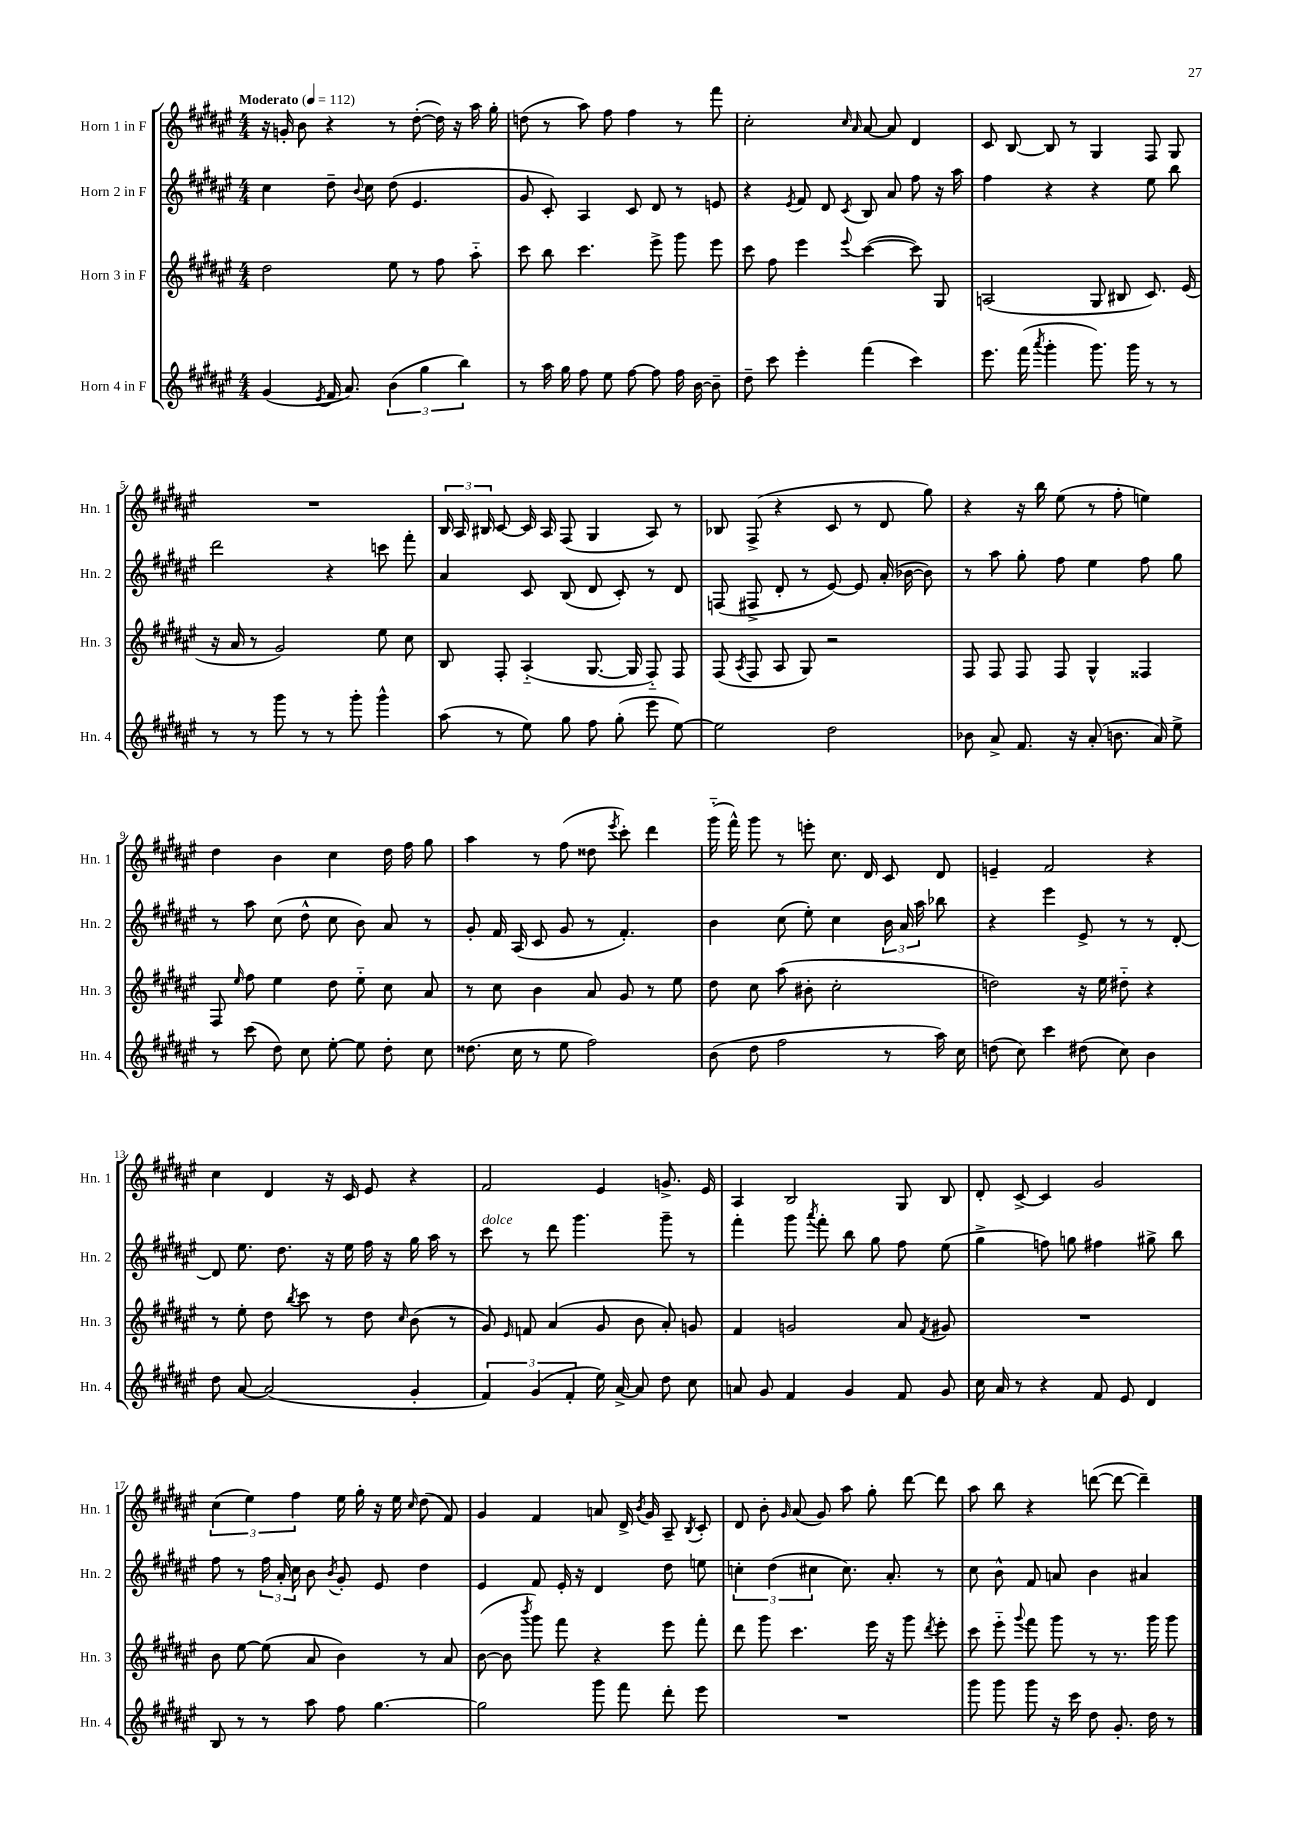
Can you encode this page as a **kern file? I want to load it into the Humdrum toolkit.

**kern	**kern	**kern	**kern
*staff4	*staff3	*staff2	*staff1
*clefG2	*clefG2	*clefG2	*clefG2
*k[f#c#g#d#a#e#]	*k[f#c#g#d#a#e#]	*k[f#c#g#d#a#e#]	*k[f#c#g#d#a#e#]
*M4/4	*M4/4	*M4/4	*M4/4
*MM112	*MM112	*MM112	*MM112
(4g#	2dd#	4cc#	16r
.	.	.	16g'
.	.	.	8b
8qe#	.	.	.
16f#	.	8dd#~	4r
8.a#)	.	.	.
.	.	8qqb	.
.	.	8cc#	.
(6b	8ee#	(8dd#	8r
.	8r	4.e#	([8dd#'
6gg#	.	.	.
.	8ff#	.	16dd#])
.	.	.	16r
6bb)	.	.	.
.	8aa#'~	.	16aa#
.	.	.	16gg#'
=	=	=	=
8r	8ccc#	8g#	(8dd
16aa#	8bb	8c#')	8r
16gg#	.	.	.
8ff#	4.ccc#	4A#	8aa#)
8ee#	.	.	8ff#
[8ff#	.	8c#	4ff#
8ff#]	8eee#^	8d#	.
16ff#	8ggg#	8r	8r
[16b	.	.	.
8b~]	8eee#	8e	8fff#
=	=	=	=
8dd#~	8ccc#	4r	2cc#'
8ccc#	8ff#	.	.
.	.	8qe#	.
4eee#'	4eee#	8f#	.
.	.	8d#	.
.	.	.	16qqcc#
.	8qqeee#	8qc#	16qqa#
(4fff#	([4ccc#	8B	[8a#
.	.	8a#	8a#]
4ccc#)	8ccc#])	8ff#	4d#
.	8G#	16r	.
.	.	16aa#	.
=	=	=	=
8.eee#	(2A	4ff#	8c#
.	.	.	[8B
(16fff#	.	.	.
8qaaa#	.	.	.
4ggg#'	.	4r	8B]
.	.	.	8r
8.ggg#)	8G#	4r	4G#
.	8B#	.	.
16ggg#	.	.	.
8r	8.c#)	8ee#	8F#
8r	.	8bb	8G#
.	(16e#	.	.
=	=	=	=
8r	16r	2ddd#	1r
.	16a#	.	.
8r	8r	.	.
8ggg#	2g#)	.	.
8r	.	.	.
8r	.	4r	.
8ggg#'	.	.	.
4ggg#^^	8ee#	8ccc	.
.	8cc#	8fff#'	.
=	=	=	=
(8aa#	8B	4a#	24B
.	.	.	24A#
.	.	.	24B#
8r	8F#'	.	[8c#
8ee#)	(4A#'~	8c#	16c#]
.	.	.	16A#
8gg#	.	(8B	(8F#
8ff#	[8.G#	8d#	4G#
(8gg#'	.	8c#')	.
.	16G#]	.	.
8eee#	8F#'~)	8r	8A#)
[8ee#)	8F#	8d#	8r
=	=	=	=
2ee#]	(8F#	(8F	8B-
.	8qA#	.	.
.	8F#	8F#^	(8F#^
.	8A#	8d#'	4r
.	8G#)	8r	.
2dd#	2r	[8e#)	8c#
.	.	8e#]	8r
.	.	(16a#'	8d#
.	.	[16b-	.
.	.	8b-])	8gg#)
=	=	=	=
8b-	8F#	8r	4r
8a#^	8F#	8aa#	.
8.f#	8F#	8gg#'	16r
.	.	.	16bb
.	8F#	8ff#	(8ee#
16r	.	.	.
(8a#'	4G#^^	4ee#	8r
8.b	.	.	8ff#'
.	4F##	8ff#	4ee)
16a#)	.	.	.
8ee#^	.	8gg#	.
=	=	=	=
8r	8F#	8r	4dd#
.	16qqee#	.	.
(8ccc#	8ff#	8aa#	.
8dd#)	4ee#	(8cc#	4b
8cc#	.	8dd#^^	.
[8ee#'	8dd#	8cc#	4cc#
8ee#]	8ee#'~	8b)	.
8dd#'	8cc#	8a#	16dd#
.	.	.	16ff#
8cc#	8a#	8r	8gg#
=	=	=	=
(8.dd##	8r	8g#'	4aa#
.	8cc#	16f#	.
16cc#	.	(16A#	.
8r	4b	8c#	8r
8ee#	.	8g#	(8ff#
2ff#)	8a#	8r	8dd##
.	.	.	8qeee#
.	8g#	4.f#')	8ccc#')
.	8r	.	4ddd#
.	8ee#	.	.
=	=	=	=
(8b	8dd#	4b	(16ggg#'~
.	.	.	16fff#^^)
8dd#	8cc#	.	8ggg#
2ff#	(8aa#	(8cc#	8r
.	8b#'	8ee#')	8eee'
.	2cc#'	4cc#	8.cc#
.	.	.	16d#
8r	.	24b	8c#
.	.	24a#	.
.	.	24aa#	.
16aa#)	.	8bb-	8d#
16cc#	.	.	.
=	=	=	=
(8dd	2dd)	4r	4e~
8cc#)	.	.	.
4ccc#	.	4eee#	2f#
(8dd#	16r	8e#^	.
.	16ee#	.	.
8cc#)	8dd#'~	8r	.
4b	4r	8r	4r
.	.	[8d#'	.
=	=	=	=
8dd#	8r	8d#]	4cc#
[8a#	8ee#'	8.ee#	.
(2a#]	8dd#	.	4d#
.	.	8.dd#	.
.	8qbb	.	.
.	8ccc#	.	.
.	8r	16r	16r
.	.	16ee#	16c#
.	8dd#	16ff#	8e#
.	.	16r	.
.	16qqcc#	.	.
4g#'	(8b	16gg#	4r
.	.	16aa#	.
.	8r	8r	.
=	=	=	=
6f#)	8g#)	8ccc#	2f#
.	16qqe#	.	.
.	8f	8r	.
(6g#	.	.	.
.	(4a#	8ddd#	.
6f#'	.	.	.
.	.	4.ggg#	.
16ee#)	8g#	.	4e#
[16a#^	.	.	.
8a#]	8b	.	.
8dd#	8a#')	8ggg#~	8.g^
8cc#	8g	8r	.
.	.	.	16e#
=	=	=	=
8a	4f#	4fff#'	4A#
8g#	.	.	.
4f#	2g	8ggg#	2B
.	.	8qaaa#	.
.	.	8fff#'	.
4g#	.	8bb	.
.	.	8gg#	.
8f#	8a#	8ff#	8G#
.	8qf#	.	.
8g#	8g#	(8ee#	8B
=	=	=	=
16cc#	1r	4gg#^	8d#'
16a#	.	.	.
8r	.	.	[8c#^
4r	.	8ff)	4c#]
.	.	8gg	.
8f#	.	4ff#	2g#
8e#	.	.	.
4d#	.	8gg#^	.
.	.	8bb	.
=	=	=	=
8B	8b	8ff#	(6cc#
8r	[8ee#	8r	.
.	.	.	6ee#)
8r	(8ee#]	24ff#	.
.	.	24a#'	.
.	.	24cc#	6ff#
8aa#	8a#	8b	.
.	.	8qb	.
8ff#	4b)	8g#'	16ee#
.	.	.	16gg#'
[4.gg#	.	8e#	16r
.	.	.	16ee#
.	.	.	16qqcc#
.	8r	4dd#	(8dd#
.	8a#	.	8f#)
=	=	=	=
2gg#]	([8b	4e#	4g#
.	8b]	.	.
.	8qbbb	.	.
.	8ggg#)	8f#	4f#
.	8fff#	16e#'	.
.	.	16r	.
8ggg#	4r	4d#	8a
8fff#	.	.	16d#^
.	.	.	8qb
.	.	.	16g#
8ddd#'	8eee#	8dd#	8A#~
.	.	.	8qB
8eee#	8fff#'	8ee	8c#'
=	=	=	=
1r	8ddd#	6cc'	8d#
.	8ggg#	.	8b'
.	.	(6dd#	.
.	.	.	16qqg#
.	4.ccc#	.	(8a#
.	.	6cc#	.
.	.	.	8g#)
.	.	8.cc#)	8aa#
.	16eee#	.	8gg#'
.	16r	8.a#'	.
.	8ggg#	.	[8ddd#
.	8qddd#	.	.
.	8eee#'	8r	8ddd#]
=	=	=	=
8ggg#	8ccc#	8cc#	8aa#
8ggg#	8eee#'~	8b^^	8bb
.	8qqggg#	.	.
8ggg#	8fff#	8f#	4r
16r	8ggg#	8a	.
16ccc#	.	.	.
8dd#	8r	4b	([8ddd
8.g#'	8.r	.	8ddd_
.	.	4a#	4ddd~])
16dd#	16ggg#	.	.
8r	8ggg#	.	.
==	==	==	==
*-	*-	*-	*-
